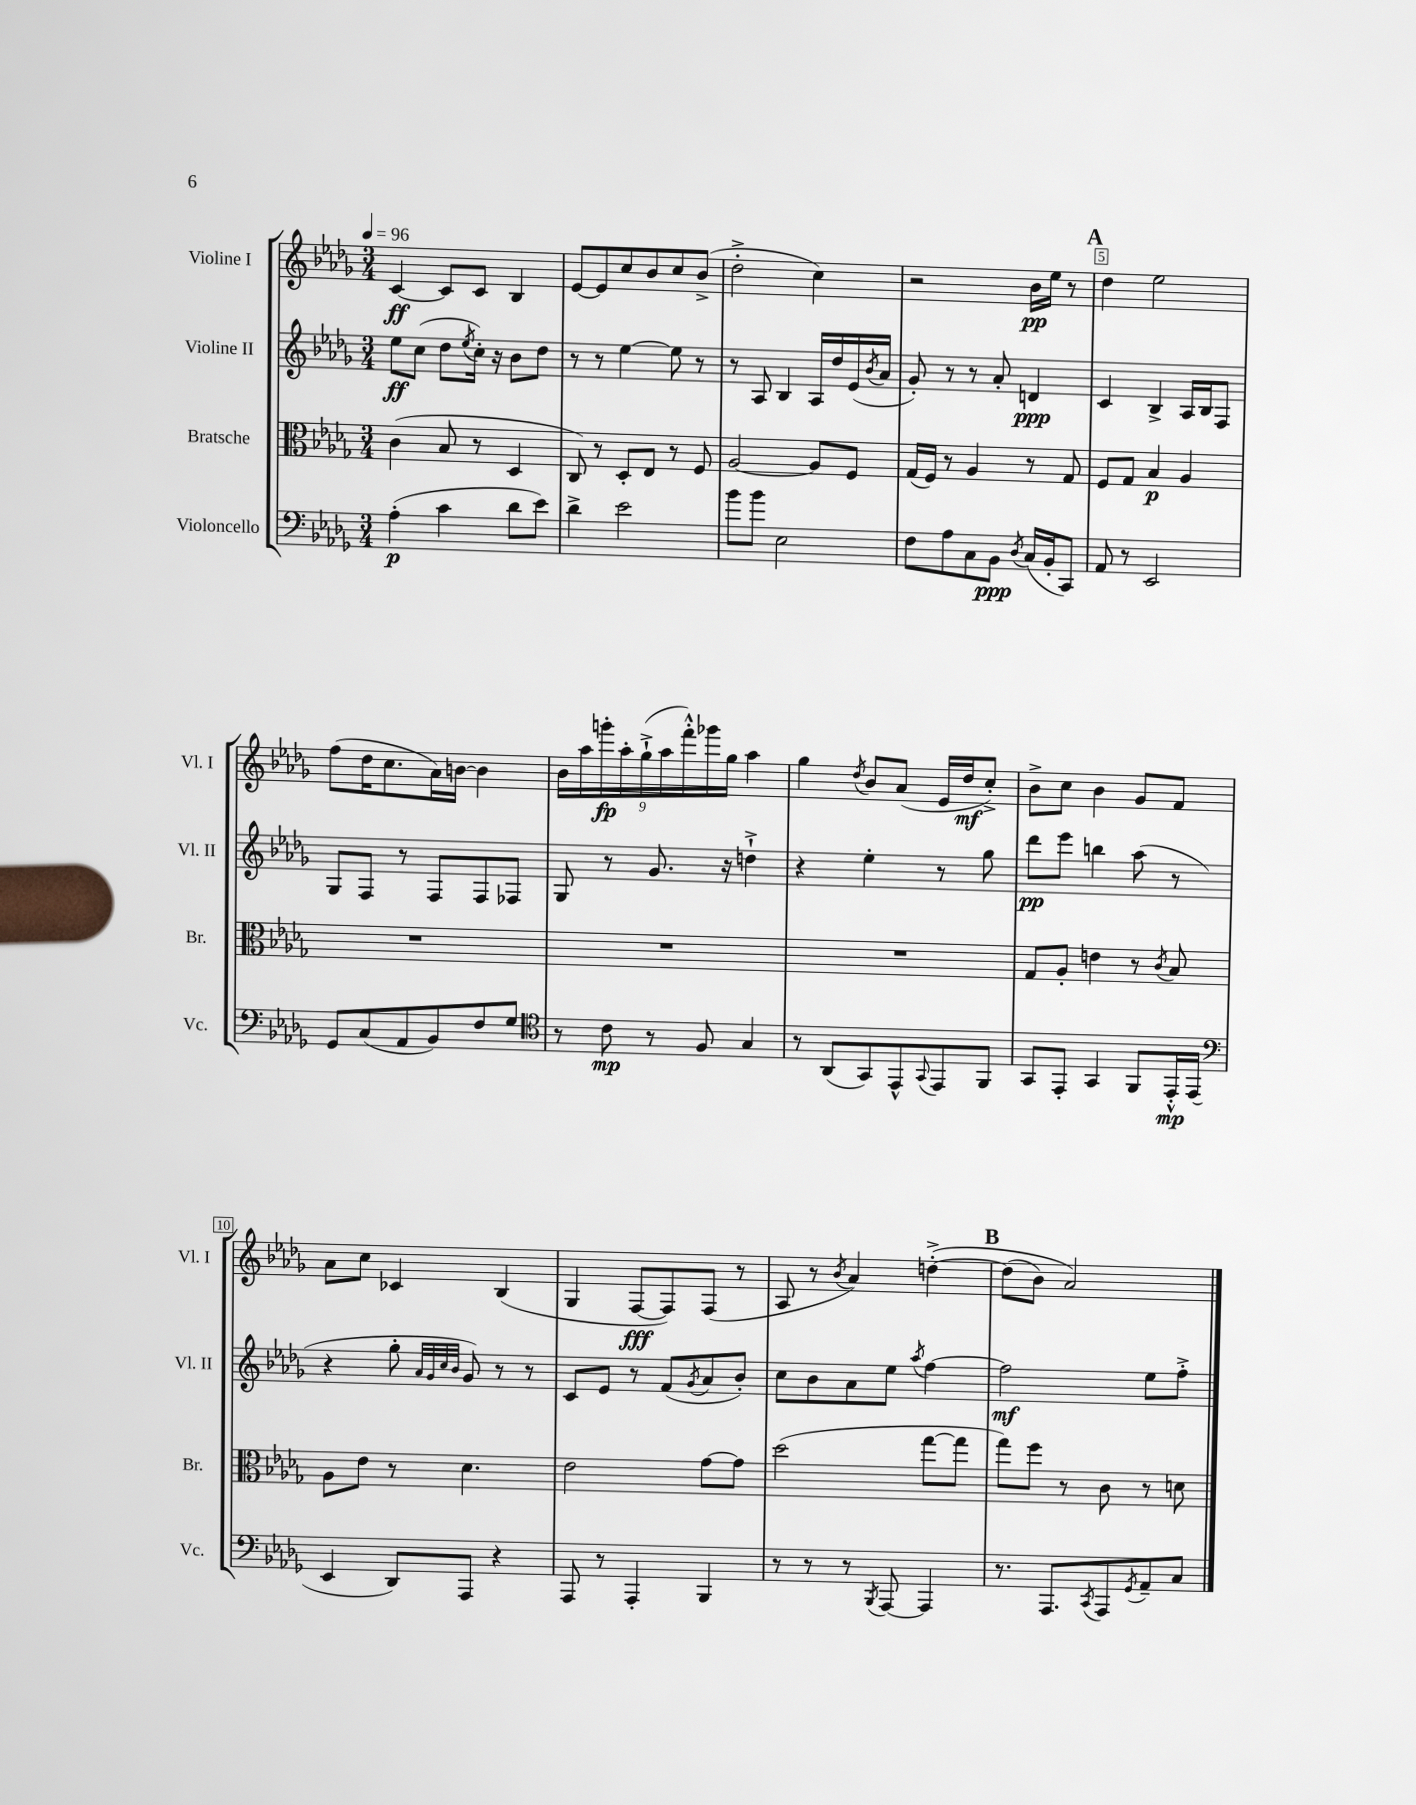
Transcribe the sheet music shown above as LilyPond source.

<<
\new StaffGroup <<
\new Staff = "s0" \with { instrumentName = "Violine I" shortInstrumentName = "Vl. I" } {
    \clef treble \key des \major \numericTimeSignature \time 3/4 \tempo 4 = 96
    c'4~\ff c'8 c'8 bes4 |
    ees'8~ ees'8 c''8 bes'8 c''8 bes'8->( |
    des''2-.-> c''4) |
    r2 bes'16\pp ees''16 r8 |
    \mark \markup { \bold "A" } des''4 ees''2 |
    f''8( des''16 c''8. aes'16) b'16~ b'4 |
    \tuplet 9/8 { bes'16 aes''16 g'''16-.\fp aes''16-. ges''16-!->( aes''16 f'''16-.-^) ges'''16 ges''16 } aes''4 |
    ges''4 \acciaccatura { des''8 } bes'8 aes'8( ees'16 des''16\mf c''8-.->) |
    bes'8-> c''8 bes'4 ges'8 f'8 |
    aes'8 c''8 ces'4 bes4( |
    ges4 f8~\fff f8) f8( r8 |
    aes8 r8 \acciaccatura { bes'8 } aes'4) d''4~-.->\( |
    \mark \markup { \bold "B" } d''8( bes'8) aes'2\) \bar "|." |
}
\new Staff = "s1" \with { instrumentName = "Violine II" shortInstrumentName = "Vl. II" } {
    \clef treble \key des \major \numericTimeSignature \time 3/4
    ees''8\ff c''8( des''8 \acciaccatura { ees''8 } c''16-.) r16 bes'8 des''8 |
    r8 r8 ees''4~ ees''8 r8 |
    r8 aes8 bes4 aes16 des''16 ees'16( \acciaccatura { bes'8 } aes'16 |
    ges'8-.) r8 r8 aes'8-. d'4\ppp |
    \mark \markup { \bold "A" } c'4 bes4-> aes16 bes16 f8 |
    ges8 f8 r8 f8 f8 fes8 |
    ges8 r8 ges'8. r16 d''4-!-> |
    r4 ees''4-. r8 ges''8 |
    des'''8\pp ees'''8 b''4 aes''8( r8 |
    r4 ges''8-. \grace { aes'32 ges'32 c''32 bes'32 } ges'8) r8 r8 |
    c'8 ees'8 r8 f'8( \acciaccatura { ges'8 } aes'8 bes'8-.) |
    c''8 bes'8 aes'8 ees''8 \acciaccatura { aes''8 } f''4~ |
    \mark \markup { \bold "B" } f''2\mf ees''8 f''8-.-> \bar "|." |
}
\new Staff = "s2" \with { instrumentName = "Bratsche" shortInstrumentName = "Br." } {
    \clef alto \key des \major \numericTimeSignature \time 3/4
    c'4( bes8 r8 des4 |
    c8) r8 des8-. ees8 r8 f8 |
    aes2~ aes8 f8 |
    ges16( f16) r8 aes4 r8 ges8 |
    \mark \markup { \bold "A" } f8 ges8 bes4\p aes4 |
    R2. |
    R2. |
    R2. |
    ges8 aes8-. e'4 r8 \acciaccatura { c'8 } bes8 |
    aes8 ees'8 r8 des'4. |
    ees'2 ges'8~ ges'8 |
    des''2( ges''8~ ges''8 |
    \mark \markup { \bold "B" } ges''8) f''8 r8 c'8 r8 d'8 \bar "|." |
}
\new Staff = "s3" \with { instrumentName = "Violoncello" shortInstrumentName = "Vc." } {
    \clef bass \key des \major \numericTimeSignature \time 3/4
    aes4-.\p( c'4 des'8 ees'8) |
    des'4-> ees'2 |
    bes'8 bes'8 ees2 |
    f8 aes8 c8 bes,8\ppp \acciaccatura { des8 } c16( bes,16-. c,8) |
    \mark \markup { \bold "A" } aes,8 r8 ees,2 |
    ges,8 c8( aes,8 bes,8) f8 ges8 |
    \clef tenor r8 c'8\mp r8 f8 ges4 |
    r8 aes,8( ges,8) ees,8-^ \appoggiatura { ges,8 } ees,8 f,8 |
    ges,8 ees,8-. ges,4 f,8 ees,16-.-^\mp ees,16( |
    \clef bass ees,4 des,8) aes,,8 r4 |
    aes,,8 r8 aes,,4-. bes,,4 |
    r8 r8 r8 \acciaccatura { bes,,8 } aes,,8~ aes,,4 |
    \mark \markup { \bold "B" } r8. aes,,8. \acciaccatura { c,8 } aes,,8 \acciaccatura { ges,8 } aes,8-- c8 \bar "|." |
}
>>
>>
\layout { \context { \Score \override BarNumber.break-visibility = ##(#f #t #t) barNumberVisibility = #(every-nth-bar-number-visible 5) \override BarNumber.stencil = #(make-stencil-boxer 0.1 0.3 ly:text-interface::print) } }
